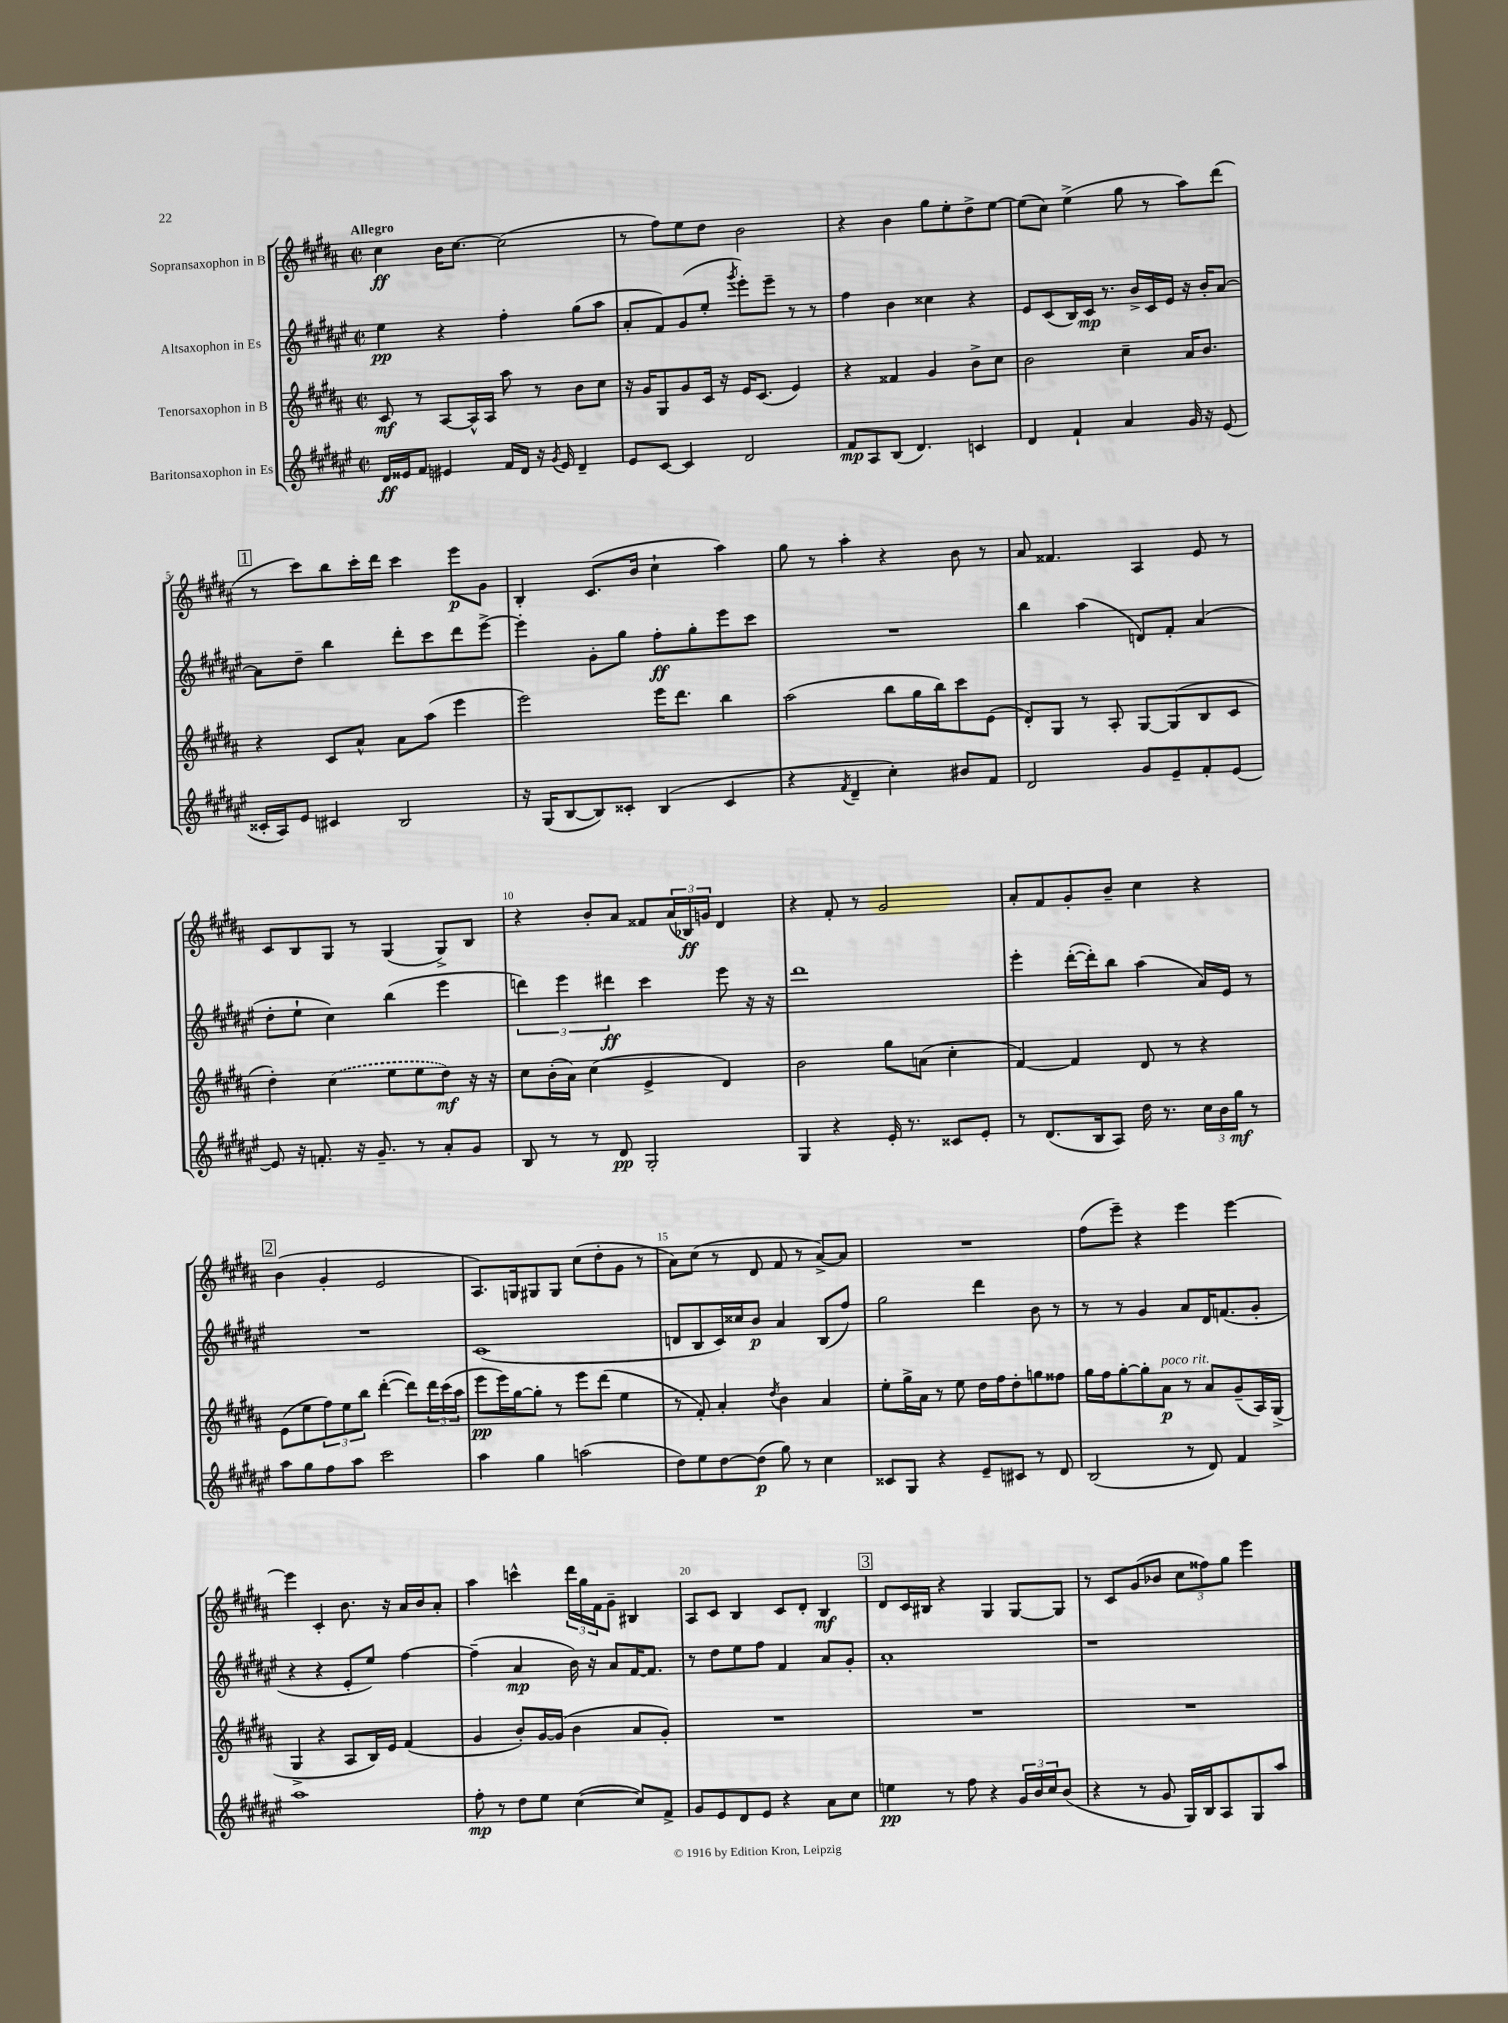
<<
\new StaffGroup <<
\new Staff = "s0" \with { instrumentName = "Sopransaxophon in B" } {
    \clef treble \key b \major \defaultTimeSignature \time 2/2 \tempo "Allegro"
    cis''4\ff b'16 cis''8.~ cis''2( |
    r8 fis''8) e''8 dis''8 b'2 |
    r4 b'4 gis''8 e''8-. dis''8-> e''8~ |
    e''8( cis''8) e''4->( gis''8 r8 ais''8) dis'''8( |
    \mark \markup { \box "1" } r8 cis'''8) b''8 cis'''16-. dis'''16 cis'''4 e'''8\p gis'8 |
    b4-. cis'8.( b'16 cis''4-! ais''4) |
    gis''8 r8 ais''4-. r4 b'8 r8 |
    ais'8 fisis'4. ais4 e'8 r8 |
    cis'8 b8 gis8 r8 gis4( gis8->) b8 |
    r4 b'8-. ais'8 fisis'8 \tuplet 3/2 { ais'16( bes16\ff) g'16 } dis'4 |
    r4 fis'8-. r8 gis'2 |
    ais'8-. fis'8 gis'8-. b'8-- cis''4 r4 |
    \mark \markup { \box "2" } b'4( gis'4-. e'2 |
    ais8.) g16 gis8 gis8 cis''8( dis''8-. gis'8 r8 |
    ais'8) cis''8( r8 dis'8 fis'8 r8 ais'8~->) ais'8 |
    R1 |
    fis''8( e'''8--) r4 e'''4 e'''4~ |
    e'''4 cis'4-. b'8. r16 ais'16 b'16 ais'8-. |
    ais''4 c'''4-^ \tuplet 3/2 { dis'''16 gis''16 fis'16 } gis'8-- bis4 |
    ais8 cis'8 b4 cis'8 dis'8-. b4\mf |
    \mark \markup { \box "3" } dis'8 cis'16 bis16 r4 gis4 gis8~ gis8 |
    r8 cis'8 gis'8( bes'8 \tuplet 3/2 { cis''8 fisis''8) gis''8 } e'''4 \bar "|." |
}
\new Staff = "s1" \with { instrumentName = "Altsaxophon in Es" } {
    \clef treble \key fis \major \defaultTimeSignature \time 2/2
    eis''4\pp r4 fis''4-. gis''8( ais''8 |
    ais'8-. fis'8) gis'8( eis''8-. \acciaccatura { gis'''8 } eis'''8-.) eis'''8-- r8 r8 |
    fis''4 b'4 cisis''4 r4 |
    eis'8 cis'8( b16) cis'16\mp r8. b'16-> cis'16 eis'16 r16 b'16-. ais'8~ |
    \mark \markup { \box "1" } ais'8 dis''8-- b''4 dis'''8-. cis'''8 dis'''8 eis'''8~-> |
    eis'''4-. gis'8-. gis''8 fis''8-.\ff gis''8-. eis'''8 cis'''8 |
    R1 |
    b''4 ais''4( d'8) fis'8-. ais'4( |
    dis''8-. eis''8-! cis''4) b''4( eis'''4 |
    \tuplet 3/2 { d'''4) eis'''4 dis'''4\ff } cis'''4 eis'''8 r16 r16 |
    dis'''1 |
    eis'''4-. dis'''16~-.( dis'''16-.) b''8 ais''4( ais'16) eis'16 r8 |
    \mark \markup { \box "2" } R1 |
    cis'1( |
    d'8 b8 cis'16) cisis''16 b'8\p ais'4 b8( fis''8) |
    gis''2 dis'''4 b'8 r8 |
    r8 r8 gis'4 ais'8 dis'16 f'8.( gis'8-. |
    r4 r4 eis'8-. eis''8) fis''4~ |
    fis''4--( ais'4\mp b'16) r16 ais'8 fis'16~ fis'8. |
    r8 dis''8 eis''8 fis''8 fis'4 ais'8 gis'8-. |
    \mark \markup { \box "3" } ais'1-. |
    r1 \bar "|." |
}
\new Staff = "s2" \with { instrumentName = "Tenorsaxophon in B" } {
    \clef treble \key b \major \defaultTimeSignature \time 2/2
    cis'8\mf r8 ais8~ ais16-^ ais16 ais''8 r8 b'8 cis''8 |
    r16 gis'16 gis8 gis'8 cis'16 r16 e'16 cis'8.( e'4) |
    r4 fisis'4 gis'4 b'8-> cis''8 |
    b'2 cis''4-- ais'16 b'8. |
    \mark \markup { \box "1" } r4 cis'8 ais'8-^ ais'8 ais''8( e'''4 |
    e'''2) e'''16 dis'''8. b''4 |
    ais''2( b''8 gis''16 b''16) cis'''8 e'8( |
    dis'8-.) gis8 r8 ais8-. gis8~ gis8( b8 cis'8 |
    dis''4-.) \once \slurDashed cis''4( e''8 e''8 dis''8\mf) r16 r16 |
    cis''8 b'16-.( ais'16) cis''4( e'4-> dis'4) |
    b'2 gis''8 a'8( cis''4-. |
    fis'4~) fis'4 dis'8 r8 r4 |
    \mark \markup { \box "2" } e'8( e''8 \tuplet 3/2 { fis''8) e''8 b''8 } dis'''4~-.( dis'''8) \tuplet 3/2 { dis'''16 cis'''16( ais''16 } |
    e'''8\pp e'''16) gis''16~ gis''8-. r8 e'''8 dis'''8( e''4 |
    r8 fis'8-.) ais'4-. \acciaccatura { dis''8 } b'4 ais'4 |
    e''8-. gis''16-> ais'16 r8 e''8 dis''16 fis''16 dis''8-. g''8 fisis''8 |
    gis''16 fis''16 gis''8~-. gis''8-. ais'8\p^\markup { \italic "poco rit." } r8 ais'8 gis'8--( ais16) gis16->( |
    gis4-> r4 ais8 b16) e'16 fis'4( |
    gis'4 b'8-.) gis'16~ gis'16( b'4 ais'8 gis'8-.) |
    R1 |
    \mark \markup { \box "3" } R1 |
    R1 \bar "|." |
}
\new Staff = "s3" \with { instrumentName = "Baritonsaxophon in Es" } {
    \clef treble \key fis \major \defaultTimeSignature \time 2/2
    dis'16\ff eisis'16 fis'8 eis'4 fis'16 dis'16 r16 \acciaccatura { gis'8 } eis'16 dis'4-- |
    eis'8 cis'8~ cis'4 dis'2 |
    fis'8\mp ais8 b8( dis'4.) c'4 |
    dis'4 fis'4-! ais'4 gis'16 r16 eis'8( |
    \mark \markup { \box "1" } cisis'16-. ais16) eis'8 cis'4 b2 |
    r16 gis16( b8~ b8) cisis'8-. b4( cisis'4 |
    r4 \acciaccatura { fis'8 } dis'4-- cis''4-.) bis'8 fis'8 |
    dis'2 gis'8 eis'8-- fis'8-. eis'8~ |
    eis'8 r16 f'8.-. r16 gis'8.-- r8 ais'8-. gis'8 |
    b8 r8 r8 dis'8\pp gis2-. |
    gis4 r4 eis'16-. r8. cisis'8 eis'8-. |
    r8 dis'8.( b16 ais8) dis''16 r8. \tuplet 3/2 { cis''16 b'16 gis''16\mf } r8 |
    \mark \markup { \box "2" } ais''8 gis''8 fis''8 ais''8 cis'''2 |
    ais''4 gis''4 a''2( |
    dis''8) eis''8 dis''8~ dis''8\p( gis''8) r8 cis''4 |
    cisis'8 gis8 r4 eis'8-- cis'8 r8 dis'8 |
    b2( r8 dis'8) fis'4 |
    ais''1 |
    fis''8-.\mp r8 dis''8 eis''8 cis''4~( cis''8) fis'8-> |
    gis'8 eis'8 dis'8 eis'8 r4 ais'8 cis''8 |
    \mark \markup { \box "3" } e''4\pp r8 fis''8 r4 \tuplet 3/2 { gis'16 b'16 cis''16 } b'8( |
    r4 r8 gis'8 gis16) b16 ais8 gis8 ais''8 \bar "|." |
}
>>
>>
\layout { \context { \Score \override BarNumber.break-visibility = ##(#f #t #t) barNumberVisibility = #(every-nth-bar-number-visible 5) } }
